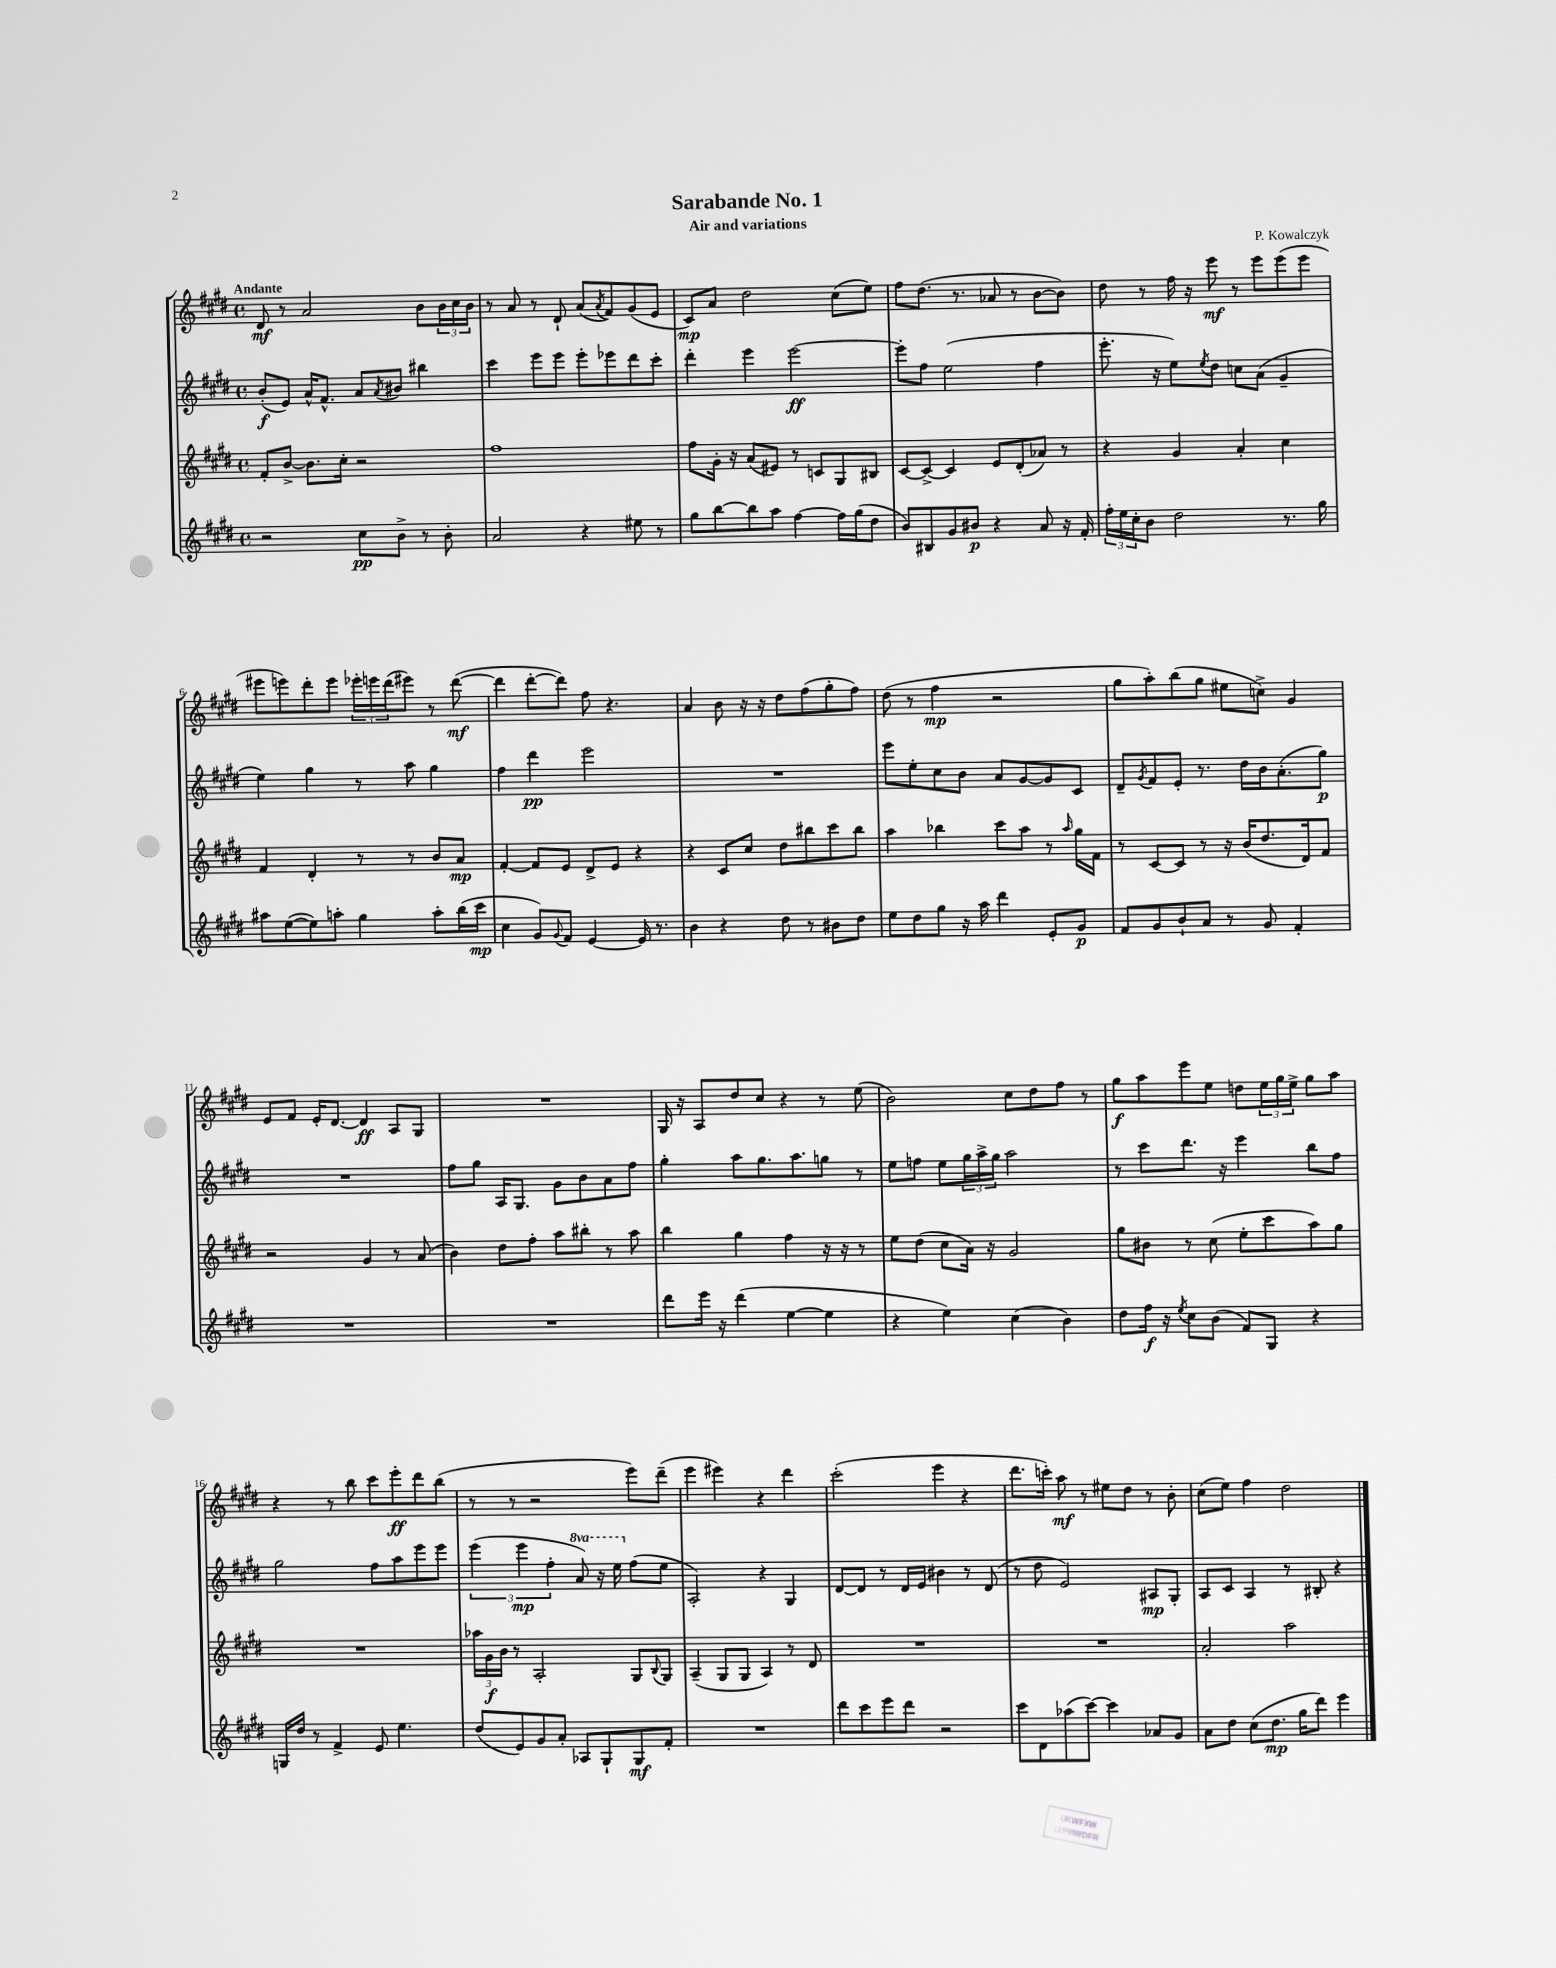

**kern	**dynam	**kern	**dynam	**kern	**dynam	**kern	**dynam
*part4	*part4	*part3	*part3	*part2	*part2	*part1	*part1
*staff4	*staff4	*staff3	*staff3	*staff2	*staff2	*staff1	*staff1
*clefG2	*	*clefG2	*	*clefG2	*	*clefG2	*
*k[f#c#g#d#]	*	*k[f#c#g#d#]	*	*k[f#c#g#d#]	*	*k[f#c#g#d#]	*
*M4/4	*	*M4/4	*	*M4/4	*	*M4/4	*
*met(c)	*	*met(c)	*	*met(c)	*	*met(c)	*
=1	=1	=1	=1	=1	=1	=1	=1
!	!	!	!	!	!	!LO:TX:a:B:t=Andante	!
2r	.	8f#'/L	.	(8b'/L	f	8d#/	mf
.	.	[8b^/J	.	8e/J)	.	8r	.
.	.	8.b\L]	.	16a^^/KL	.	2a/	.
.	.	.	.	8.f#^^/J	.	.	.
.	.	16cc#'\Jk	.	.	.	.	.
8cc#\L	pp	2r	.	8a/L	.	.	.
.	.	.	.	8qa/	.	.	.
8b^\J	.	.	.	8b#X/J	.	.	.
8r	.	.	.	4bb#X\	.	8b\L	.
8b'\	.	.	.	.	.	24b\L	.
.	.	.	.	.	.	24cc#\	.
.	.	.	.	.	.	24b\JJ	.
=2	=2	=2	=2	=2	=2	=2	=2
2a/	.	1ff#	.	4ccc#\	.	8r	.
.	.	.	.	.	.	8a/	.
.	.	.	.	8eee\L	.	8r	.
.	.	.	.	8eee\J	.	8d#`/	.
4r	.	.	.	8eee'\L	.	(8a/L	.
.	.	.	.	.	.	8qa/	.
.	.	.	.	8eee-X\	.	8f#/)	.
8ee#X\	.	.	.	8ddd#\	.	(8g#/	.
8r	.	.	.	8ccc#'\J	.	8e/J	.
=3	=3	=3	=3	=3	=3	=3	=3
8gg#\L	.	8ff#\L	.	4ddd#'\	.	8c#/L)	mp
[8bb\	.	16g#'\Jk	.	.	.	8a/J	.
.	.	16r	.	.	.	.	.
8bb\]	.	(8a/L	.	4eee\	.	2dd#\	.
8aa\J	.	8e#X/J)	.	.	.	.	.
[4ff#\	.	8r	.	[2eee\	ff	.	.
.	.	8cn/L	.	.	.	.	.
16ff#\LL]	.	8G#/	.	.	.	(8cc#\L	.
(16gg#\J	.	.	.	.	.	.	.
8dd#\J	.	8B#X/J	.	.	.	8ee\J)	.
=4	=4	=4	=4	=4	=4	=4	=4
8b/L)	.	[8c#/L	.	8eee'\L]	.	8ff#\L	.
8B#X/	.	8c#^/J_	.	8ff#\J	.	(8.dd#\J	.
8g#/	.	4c#/]	.	(2ee\	.	.	.
.	.	.	.	.	.	8.r	.
8b#X/J	p	.	.	.	.	.	.
4r	.	8e/L	.	.	.	8a-X/	.
.	.	(8d#'/	.	.	.	8r	.
8a/	.	8a-X/J)	.	4ff#\	.	[8b\L	.
16r	.	8r	.	.	.	8b\J])	.
16f#'/	.	.	.	.	.	.	.
=5	=5	=5	=5	=5	=5	=5	=5
24ff#'\LL	.	4r	.	8.eee'\	.	8dd#\	.
24ee\	.	.	.	.	.	.	.
24cc#'\J	.	.	.	.	.	.	.
8b\J	.	.	.	.	.	8r	.
.	.	.	.	16r	.	.	.
2dd#\	.	4g#/	.	8ee\L)	.	16ff#\	.
.	.	.	.	.	.	16r	.
.	.	.	.	8qee/	.	.	.
.	.	.	.	8dd#\J	.	8eee\	mf
.	.	4a'/	.	8ccn\L	.	8r	.
.	.	.	.	(8a\J	.	8eee\L	.
8.r	.	4cc#\	.	4g#~/	.	(8eee\	.
.	.	.	.	.	.	8eee\J	.
16gg#\	.	.	.	.	.	.	.
!!LO:LB:g=z
=6	=6	=6	=6	=6	=6	=6	=6
8aa#X\L	.	4f#/	.	4ee\)	.	8eee#X\L	.
([8ee\	.	.	.	.	.	8eeen\)	.
8ee\])	.	4d#'/	.	4gg#\	.	8ddd#'\	.
8aan'\J	.	.	.	.	.	8eee\J	.
4gg#\	.	8r	.	8r	.	24eee-X'\LL	.
.	.	.	.	.	.	24eeen\	.
.	.	.	.	.	.	(24ddd#\J	.
.	.	8r	.	8aa\	.	8eee#X\J)	.
8aa'\L	.	8b/L	.	4gg#\	.	8r	.
(16bb\L	.	8a/J	mp	.	.	([8ddd#\	mf
16ccc#\JJ	mp	.	.	.	.	.	.
=7	=7	=7	=7	=7	=7	=7	=7
4cc#\	.	[4f#'/	.	4ff#\	.	4ddd#\]	.
8g#/L)	.	8f#/L]	.	4ddd#\	pp	[8ddd#'\L	.
8qqg#/	.	.	.	.	.	.	.
8f#/J	.	8e/J	.	.	.	8ddd#\J])	.
[4e/	.	8d#^/L	.	2eee\	.	8ff#\	.
.	.	8e/J	.	.	.	4.r	.
16e/]	.	4r	.	.	.	.	.
8.r	.	.	.	.	.	.	.
=8	=8	=8	=8	=8	=8	=8	=8
4b\	.	4r	.	1r	.	4a/	.
4r	.	8c#/L	.	.	.	8b\	.
.	.	8cc#/J	.	.	.	16r	.
.	.	.	.	.	.	16r	.
8dd#\	.	8dd#\L	.	.	.	8dd#\L	.
8r	.	8bb#X\	.	.	.	(8ff#\	.
8b#X\L	.	8ccc#\	.	.	.	8gg#'\	.
8dd#\J	.	8bb#\J	.	.	.	8ff#\J)	.
=9	=9	=9	=9	=9	=9	=9	=9
8ee\L	.	4aa\	.	8eee\L	.	(8dd#\	.
8dd#\	.	.	.	8ee'\	.	8r	.
8gg#\J	.	4bb-X\	.	8cc#\	.	4ff#\	mp
16r	.	.	.	8b\J	.	.	.
16aa\	.	.	.	.	.	.	.
4ddd#\	.	8ccc#\L	.	8a/L	.	2r	.
.	.	8aa\J	.	[8g#/	.	.	.
8e'/L	.	8r	.	8g#/]	.	.	.
.	.	16qqaa/	.	.	.	.	.
8g#/J	p	16gg#\LL	.	8c#/J	.	.	.
.	.	16f#\JJ	.	.	.	.	.
=10	=10	=10	=10	=10	=10	=10	=10
8f#/L	.	8r	.	8d#~/L	.	8gg#\L	.
.	.	.	.	8qg#/	.	.	.
8g#/	.	[8c#/L	.	8f#/	.	8aa'\)	.
8b`/	.	8c#/J]	.	8e'/J	.	(8bb\	.
8a/J	.	8r	.	8.r	.	8gg#\J	.
8r	.	16r	.	.	.	8ee#X\L	.
.	.	(16b/KL	.	16dd#\LL	.	.	.
8g#/	.	8.dd#/	.	16b\J	.	8ccn^\J)	.
.	.	.	.	(8.a'\	.	.	.
4f#'/	.	.	.	.	.	4g#/	.
.	.	16d#/k)	.	.	.	.	.
.	.	8f#/J	.	8gg#\J)	p	.	.
!!LO:LB:g=z
=11	=11	=11	=11	=11	=11	=11	=11
1r	.	2r	.	1r	.	8e/L	.
.	.	.	.	.	.	8f#/J	.
.	.	.	.	.	.	16e'/KL	.
.	.	.	.	.	.	[8.d#/J	.
.	.	4g#/	.	.	.	4d#/]	ff
.	.	8r	.	.	.	8A/L	.
.	.	(8a/	.	.	.	8G#/J	.
=12	=12	=12	=12	=12	=12	=12	=12
1r	.	4b\)	.	8ff#\L	.	1r	.
.	.	.	.	8gg#\J	.	.	.
.	.	8dd#\L	.	16A/KL	.	.	.
.	.	.	.	8.G#/J	.	.	.
.	.	8ff#'\J	.	.	.	.	.
.	.	8aa\L	.	8g#\L	.	.	.
.	.	8bb#X'\J	.	8b\	.	.	.
.	.	8r	.	8a\	.	.	.
.	.	8aa\	.	8ff#\J	.	.	.
=13	=13	=13	=13	=13	=13	=13	=13
8ddd#\L	.	4bb\	.	4gg#'\	.	16G#/	.
.	.	.	.	.	.	16r	.
16eee\Jk	.	.	.	.	.	8A/L	.
16r	.	.	.	.	.	.	.
(4ddd#\	.	4gg#\	.	8aa\L	.	8dd#/	.
.	.	.	.	8.gg#\	.	8cc#/J	.
[4ee\	.	4ff#\	.	.	.	4r	.
.	.	.	.	8.aa\	.	.	.
4ee\]	.	16r	.	8ggn\J	.	8r	.
.	.	16r	.	.	.	.	.
.	.	8r	.	8r	.	(8ee\	.
=14	=14	=14	=14	=14	=14	=14	=14
4r	.	8ee\L	.	8ee\L	.	2b\)	.
.	.	(8dd#\J	.	8ffn\J	.	.	.
4ee\)	.	8cc#\L	.	8ee\L	.	.	.
.	.	16a\Jk)	.	24gg#\L	.	.	.
.	.	.	.	24aa^\	.	.	.
.	.	16r	.	.	.	.	.
.	.	.	.	24gg#\JJ	.	.	.
(4cc#\	.	2g#/	.	2aa\	.	8cc#\L	.
.	.	.	.	.	.	8dd#\	.
4b\)	.	.	.	.	.	8ff#\J	.
.	.	.	.	.	.	8r	.
=15	=15	=15	=15	=15	=15	=15	=15
8dd#\L	.	8gg#\L	.	8r	.	8gg#\L	f
16ff#\Jk	f	8b#X\J	.	8ccc#\L	.	8aa\	.
16r	.	.	.	.	.	.	.
8qee/	.	.	.	.	.	.	.
8cc#\L	.	8r	.	8.ddd#\J	.	8eee\	.
(8b\J	.	(8cc#\	.	.	.	8ee\J	.
.	.	.	.	16r	.	.	.
8f#/L)	.	8ee'\L	.	4eee\	.	8ddn\L	.
8G#/J	.	8ccc#\	.	.	.	24ee\L	.
.	.	.	.	.	.	24gg#\	.
.	.	.	.	.	.	24ee^\JJ	.
4r	.	8aa\)	.	8bb\L	.	8gg#\L	.
.	.	8gg#\J	.	8ff#\J	.	8aa\J	.
!!LO:LB:g=z
=16	=16	=16	=16	=16	=16	=16	=16
16Gn/LL	.	1r	.	2gg#\	.	4r	.
16dd#/JJ	.	.	.	.	.	.	.
8r	.	.	.	.	.	.	.
4f#^/	.	.	.	.	.	8r	.
.	.	.	.	.	.	8bb\	.
8e/	.	.	.	8ff#\L	.	8ccc#\L	.
4.ee\	.	.	.	8aa\	.	8eee'\	ff
.	.	.	.	8eee\	.	8ddd#\	.
.	.	.	.	8eee\J	.	(8bb\J	.
=17	=17	=17	=17	=17	=17	=17	=17
(8dd#/L	.	24aa-X\LL	.	(6eee\	.	8r	.
.	.	24g#\	f	.	.	.	.
.	.	24b\JJ	.	.	.	.	.
8e/)	.	8r	.	.	.	8r	.
.	.	.	.	6eee\	mp	.	.
8g#/	.	2A'/	.	.	.	2r	.
.	.	.	.	6ff#'\	.	.	.
8a'/J	.	.	.	.	.	.	.
*	*	*	*	*8va	*	*	*
8A-X/L	.	.	.	8aa/)	.	.	.
8G#`/	.	.	.	16r	.	.	.
.	.	.	.	16eee\	.	.	.
*	*	*	*	*X8va	*	*	*
8G#/	mf	8G#/L	.	(8ff#\L	.	8eee\L)	.
.	.	8qqB/	.	.	.	.	.
8f#'/J	.	8G#/J	.	8ee\J	.	(8ddd#~\J	.
=18	=18	=18	=18	=18	=18	=18	=18
1r	.	(4A~/	.	2A'/)	.	4eee\	.
.	.	8G#/L	.	.	.	4eee#X\)	.
.	.	8G#/J	.	.	.	.	.
.	.	4A/)	.	4r	.	4r	.
.	.	8r	.	4G#/	.	4ddd#\	.
.	.	8d#/	.	.	.	.	.
=19	=19	=19	=19	=19	=19	=19	=19
8ddd#\L	.	1r	.	[8d#/L	.	(2ccc#'\	.
8ccc#\	.	.	.	8d#/J]	.	.	.
8eee\	.	.	.	8r	.	.	.
8ddd#\J	.	.	.	16d#/LL	.	.	.
.	.	.	.	16e/JJ	.	.	.
2r	.	.	.	4b#X\	.	4eee\	.
.	.	.	.	8r	.	4r	.
.	.	.	.	(8d#/	.	.	.
=20	=20	=20	=20	=20	=20	=20	=20
8ccc#\L	.	1r	.	8r	.	8.ddd#\L	.
8d#\	.	.	.	8dd#\	.	.	.
.	.	.	.	.	.	16cccn'\Jk)	.
(8aa-X\	.	.	.	2e/)	.	8aa\	mf
[8ccc#\J)	.	.	.	.	.	8r	.
4ccc#\]	.	.	.	.	.	8ee#X\L	.
.	.	.	.	.	.	8dd#\J	.
8a-X/L	.	.	.	8A#X/L	mp	8r	.
8g#/J	.	.	.	8G#'/J	.	8b'\	.
=21	=21	=21	=21	=21	=21	=21	=21
8a\L	.	2a'/	.	8A/L	.	(8cc#\L	.
8dd#\J	.	.	.	8c#/J	.	8ee\J)	.
(8cc#\L	.	.	.	4A/	.	4ff#\	.
8.dd#\J	mp	.	.	.	.	.	.
.	.	2aa\	.	8r	.	2dd#\	.
16gg#\KL	.	.	.	.	.	.	.
8ddd#\J)	.	.	.	8B#X'/	.	.	.
4eee\	.	.	.	4r	.	.	.
==	==	==	==	==	==	==	==
*-	*-	*-	*-	*-	*-	*-	*-
